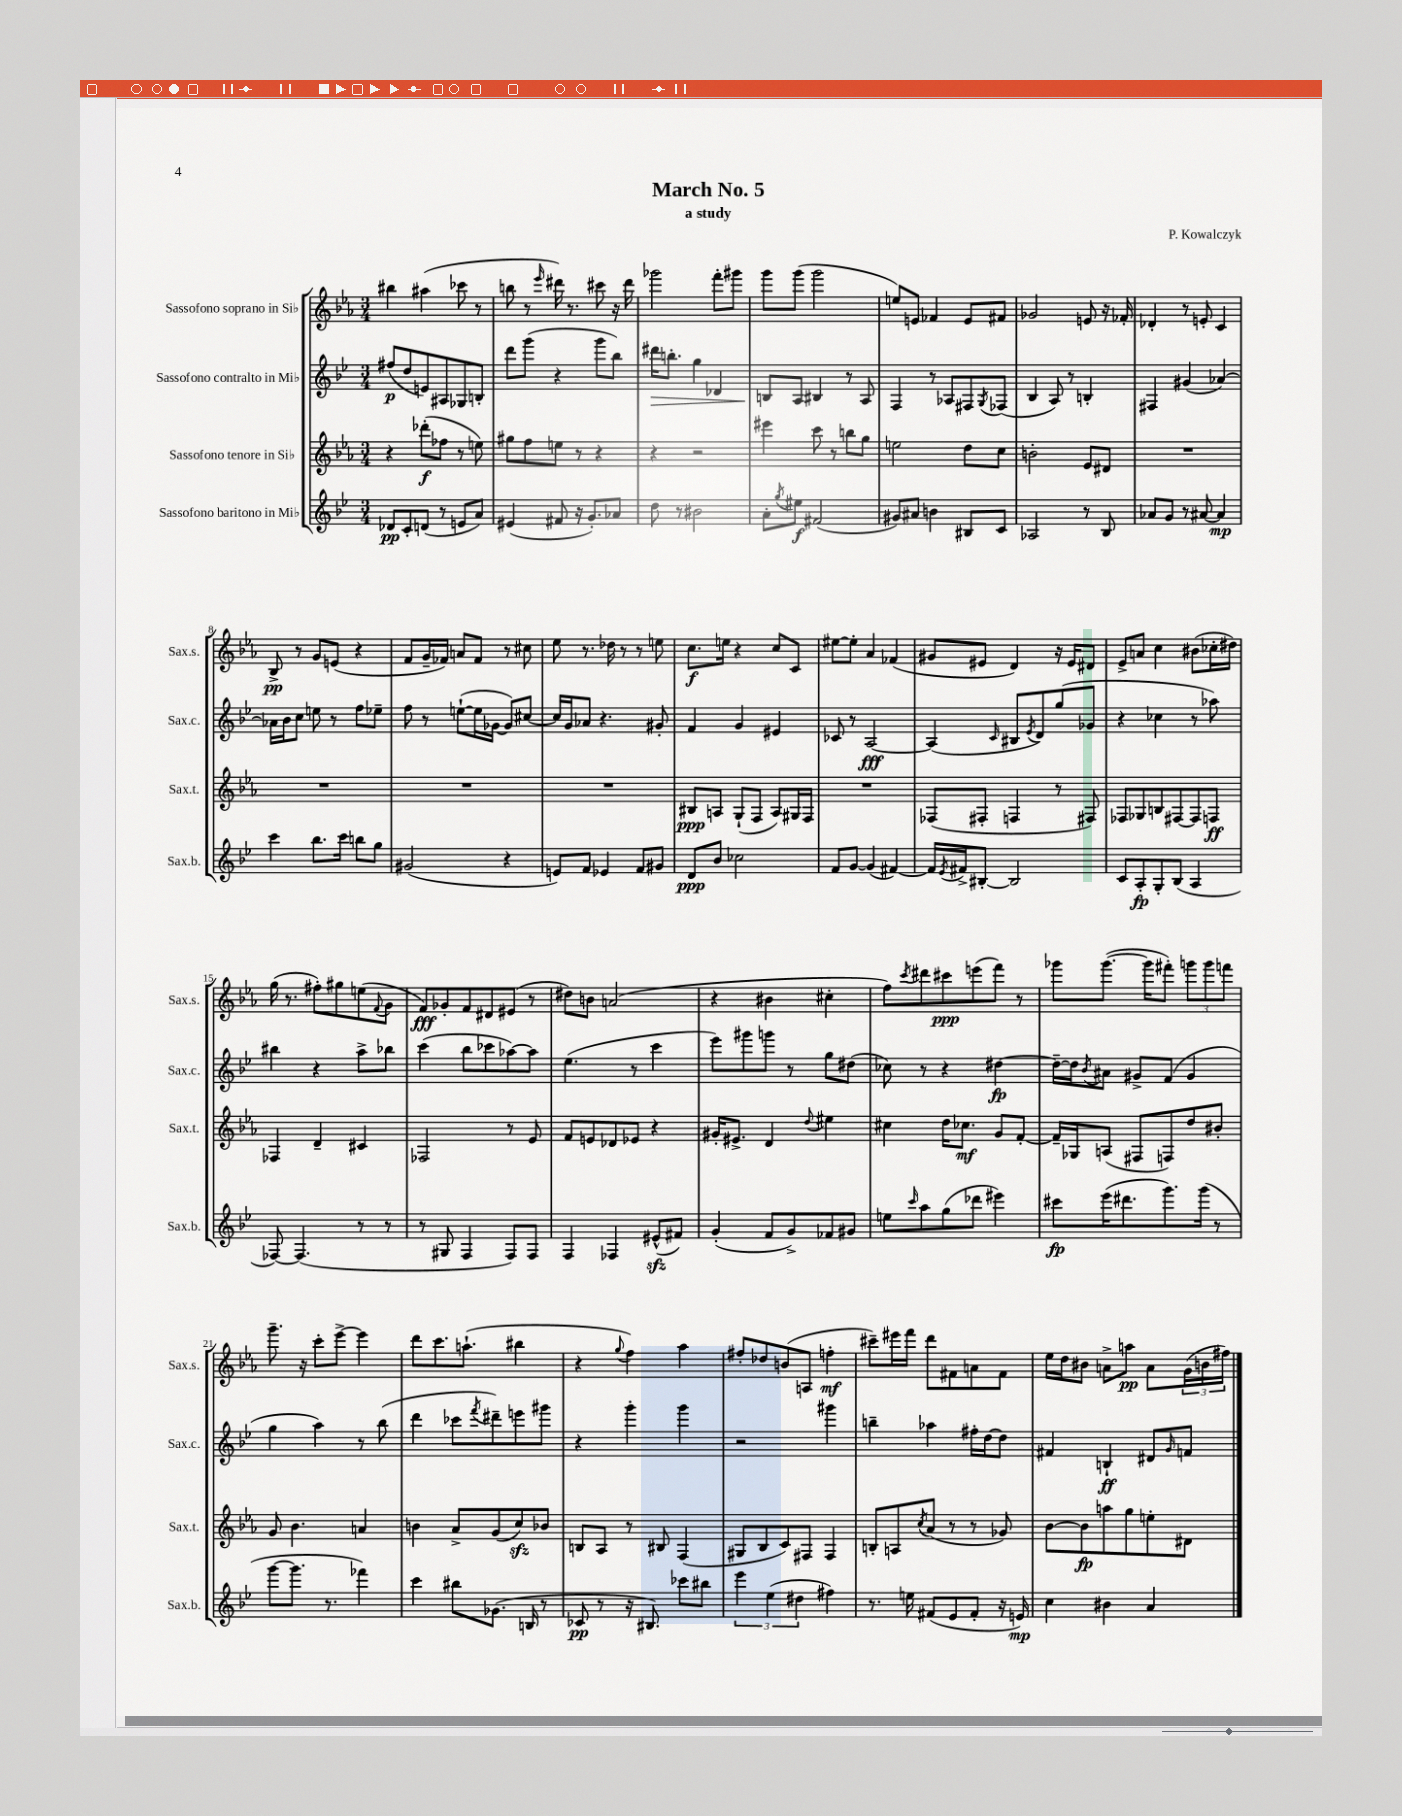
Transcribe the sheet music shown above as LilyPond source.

\header { title = "March No. 5" composer = "P. Kowalczyk" subtitle = "a study" }
<<
\new StaffGroup <<
\new Staff = "s0" \with { instrumentName = "Sassofono soprano in Sib" shortInstrumentName = "Sax.s." } {
    \clef treble \key ees \major \numericTimeSignature \time 3/4
    bis''4 ais''4( ces'''8 r8 |
    b''8 r8 \grace { ees'''16 } dis'''16) r8. cis'''8 r16 dis'''16 |
    ges'''2 f'''8-. gis'''8 |
    g'''8 g'''8( g'''2 |
    e''8) e'8 fes'4 e'8 fis'8 |
    ges'2 e'8 r16 fes'16-. |
    des'4-. r8 e'8-. c'4 |
    bes8->\pp r8 g'8 e'8( r4 |
    f'8 g'16-- fes'16) a'8 fes'8 r8 cis''8 |
    ees''8 r8. des''16 r8 r8 e''8 |
    c''8.\f e''16 r4 c''8 c'8 |
    eis''8~ eis''8-. aes'4 fes'4( |
    gis'8 eis'8 d'4) r16 eis'16 dis'8 |
    ees'8-> a'8 c''4 bis'8( ces''16-. dis''16) |
    g''16( r8. fis''8-.) gis''8 e''8( \appoggiatura { f'8 } g'8 |
    f'8\fff) ges'8-. f'8 dis'8 eis'8( r8 |
    dis''8) b'8 a'2( |
    r4 bis'4 cis''4-. |
    f''8) \acciaccatura { c'''8 } dis'''8 cis'''8\ppp e'''8( f'''8) r8 |
    ges'''8 ges'''8.~( ges'''16 fis'''8-.) \tuplet 3/2 { g'''8 g'''8 f'''8 } |
    g'''8.-- r16 c'''8-. ees'''8~-> ees'''4 |
    d'''8 c'''8. a''8.-!( bis''4 |
    r4 \appoggiatura { g''8 } f''4) aes''4 |
    fis''8-. des''8 b'8( a8 f''4-.\mf |
    cis'''8--) eis'''16 f'''16 d'''8 fis'8 a'8 fis'8 |
    ees''16 d''16 bis'8 a'8-> a''8\pp a'8 \tuplet 3/2 { g'16( b'16 fis''16) } \bar "|." |
}
\new Staff = "s1" \with { instrumentName = "Sassofono contralto in Mib" shortInstrumentName = "Sax.c." } {
    \clef treble \key bes \major \numericTimeSignature \time 3/4
    fis''8\p( d''8 e'8) ais8 ges8 b8-. |
    d'''8 g'''8( r4 g'''8 bes''8) |
    dis'''16\> b''8.-. g''4 des'4 |
    b8\! a8 bis4 r8 a8 |
    f4 r8 aes8 fis8 \acciaccatura { g8 } fes8( |
    bes4 a8) r8 b4-. |
    fis4 gis'4( aes'4~) |
    aes'16 bes'16 c''8 e''8 r8 f''8 ees''8-- |
    f''8 r8 e''8~-!( e''16 ges'16~ ges'8) cis''8~ |
    cis''16 g'16 aes'8 r4. gis'8-. |
    f'4 g'4 eis'4 |
    ces'8 r8 a2~\fff |
    a4( \grace { c'16 } bis8 \acciaccatura { ees'8 } d'8) g''8( ges'8 |
    r4 ces''4 r8 aes''8) |
    bis''4 r4 a''8-> bes''8 |
    c'''4( bes''8 ces'''8 aes''8~) aes''8 |
    ees''4.( r8 c'''4 |
    ees'''8) gis'''8 g'''8 r8 g''8 dis''8( |
    ces''8) r8 r4 dis''4~\fp |
    dis''16~-- dis''16 \acciaccatura { bes'8 } ais'8 gis'8-> f'8( gis'4 |
    g''4 a''4) r8 bes''8( |
    d'''4 ces'''8 \acciaccatura { f'''8 } dis'''8--) e'''8 gis'''8 |
    r4 g'''4-. g'''4 |
    r2 gis'''4 |
    b''4-- aes''4 fis''16-. d''16~ d''8 |
    fis'4 b4-!\ff dis'8 \grace { g'16 } f'8 \bar "|." |
}
\new Staff = "s2" \with { instrumentName = "Sassofono tenore in Sib" shortInstrumentName = "Sax.t." } {
    \clef treble \key ees \major \numericTimeSignature \time 3/4
    r4 des'''8-.\f( fes''8 r8 e''8) |
    gis''8 f''8 e''8 r8 r4 |
    r4 r2 |
    eis'''4 c'''8 r8 b''8 g''8 |
    e''2 d''8 c''8 |
    b'2-. ees'8 dis'8 |
    R2. |
    R2. |
    R2. |
    R2. |
    bis8\ppp a8 g8-!( f8 a8) gis16 f16 |
    R2. |
    fes8( fis8-. f4 r8 fis8) |
    fes8 ges8 b8 fis8~ fis8 f8\ff |
    fes4 d'4-- cis'4 |
    fes2 r8 ees'8 |
    f'8 e'8 des'8 ees'8 r4 |
    gis'16-. eis'8.-> d'4 \appoggiatura { d''8 } eis''4 |
    cis''4 d''16 ces''8.\mf g'8 f'8~-. |
    f'16-- ges16 a8( fis8 f8) d''8 bis'8-. |
    g'8 bes'4. a'4 |
    b'4 aes'8-> g'8( c''8\sfz) bes'8 |
    b8 aes8 r8 bis8 f4( |
    gis8 bes8 c'8) fis8 fis4 |
    b8-. a8 \acciaccatura { c''8 } aes'8( r8 r8 ges'8) |
    bes'8~ bes'8\fp a''8 g''8 e''8-. dis'8 \bar "|." |
}
\new Staff = "s3" \with { instrumentName = "Sassofono baritono in Mib" shortInstrumentName = "Sax.b." } {
    \clef treble \key bes \major \numericTimeSignature \time 3/4
    des'8\pp c'8-. d'8( r8 e'8 a'8) |
    eis'4( fis'8 r16 g'8.-.) aes'8 |
    d''8 r8 bis'2 |
    a'8-. \acciaccatura { g''8 } eis''8\f fis'2( |
    gis'8) ais'8 b'4 bis8 c'8 |
    aes2 r8 bes8 |
    aes'8 g'8 r8 ais'8~ ais'4\mp |
    c'''4 bes''8. c'''16 b''8 g''8 |
    gis'2( r4 |
    e'8) f'8 ees'4 f'8 gis'8 |
    d'8\ppp bes'8 ces''2 |
    f'8 g'8~ g'4( fis'4~) |
    fis'16 \acciaccatura { ees'8 } fis'16-> bis8~-. bis2 |
    c'8 a8-.\fp g8-. bes8( a4 |
    fes8~) fes4.( r8 r8 |
    r8 gis8 f4 f8) f8 |
    f4 fes4 eis'8-^\sfz( fis'8) |
    g'4-.( f'8 g'8->) fes'8 gis'8 |
    e''8 \grace { c'''16 } a''8 g''8( des'''8 eis'''4) |
    cis'''8\fp ees'''16( dis'''8. g'''8.) g'''16( r8 |
    g'''8~ g'''8. r8. fes'''4) |
    c'''4 bis''8 ges'8.( b16 r8 |
    ces'8\pp r8 r16 bis8.) ces'''8 bis''8 |
    \tuplet 3/2 { ees'''4 ees''4( dis''4 } fis''4) |
    r8. e''16 fis'8( ees'8 fis'8-. r16 e'16\mp) |
    c''4 bis'4 a'4 \bar "|." |
}
>>
>>
